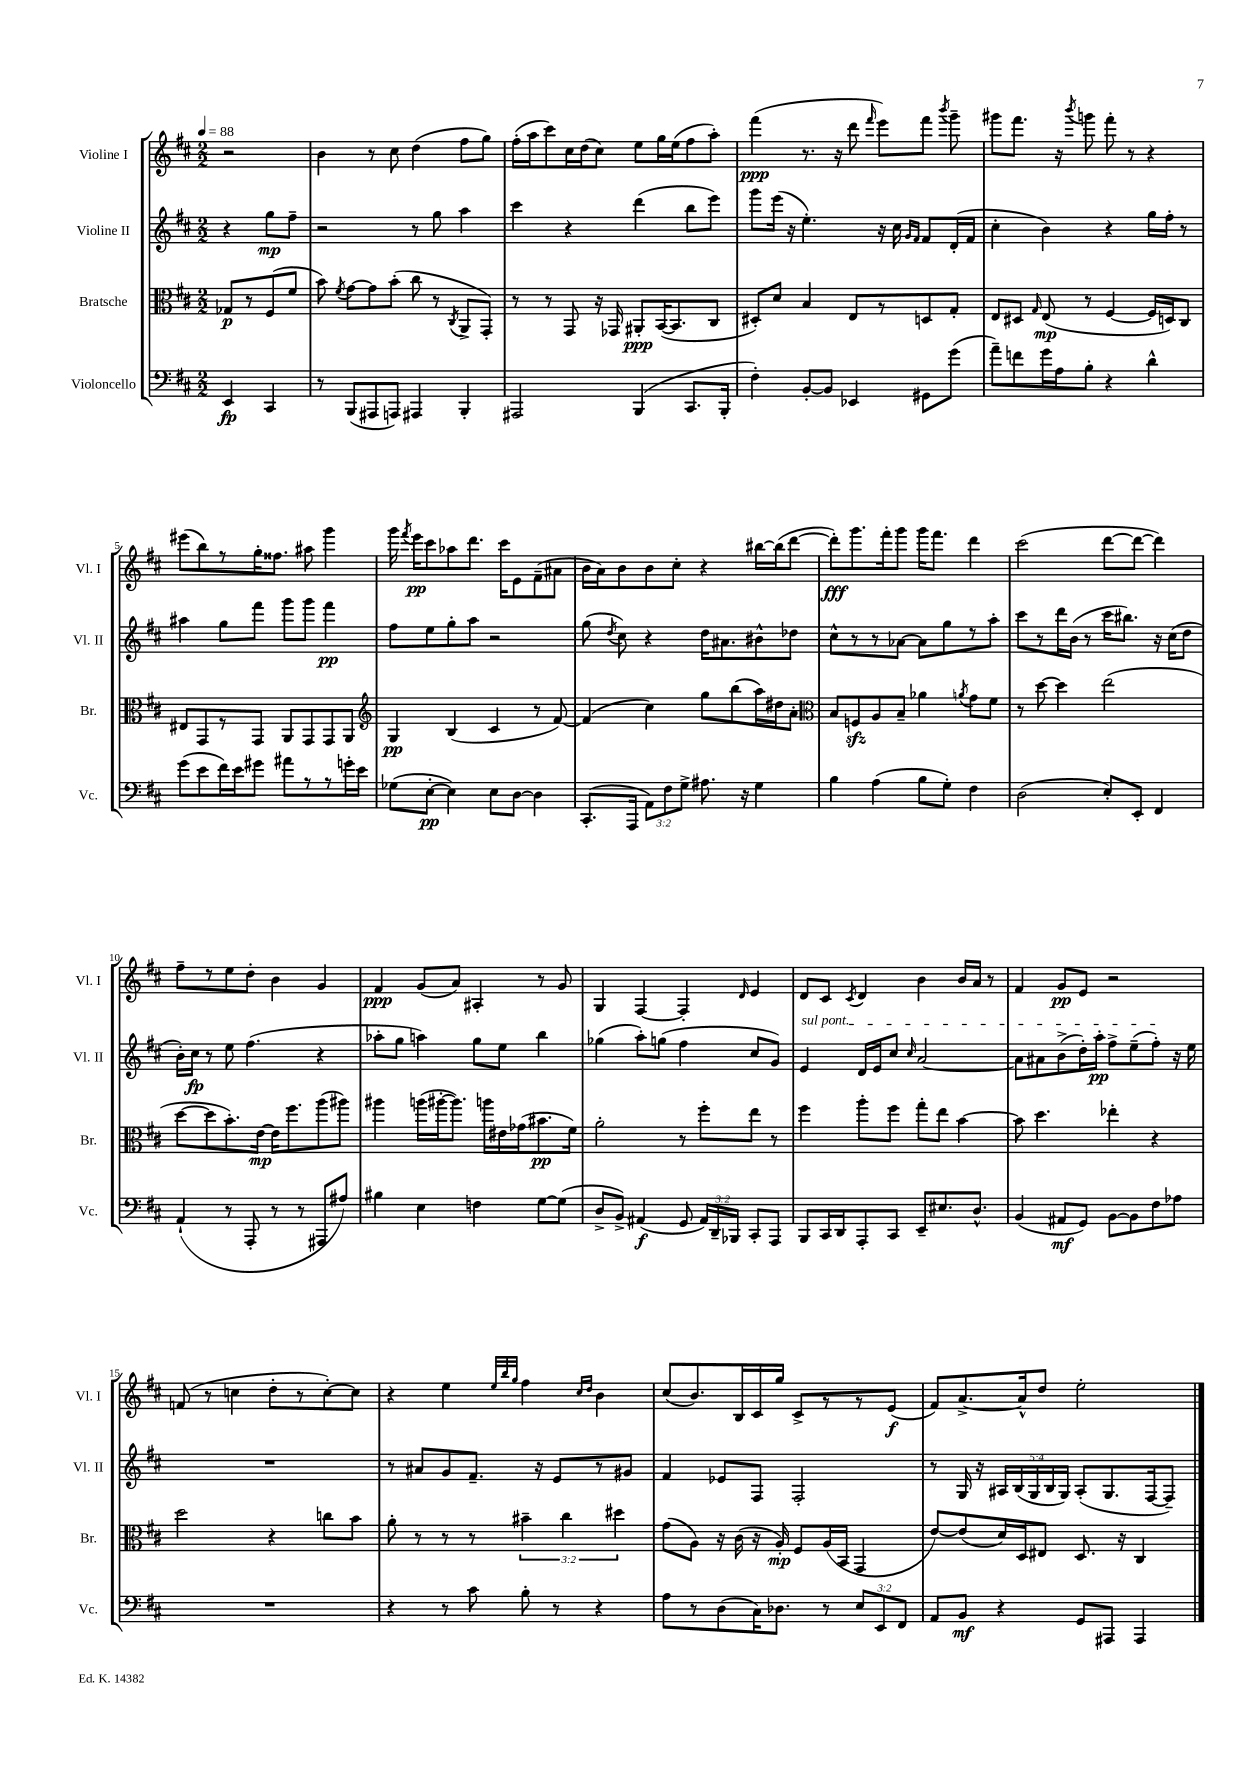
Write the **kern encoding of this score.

**kern	**dynam	**kern	**dynam	**kern	**dynam	**kern	**dynam
*part4	*part4	*part3	*part3	*part2	*part2	*part1	*part1
*staff4	*staff4	*staff3	*staff3	*staff2	*staff2	*staff1	*staff1
*I"Violoncello	*	*I"Bratsche	*	*I"Violine II	*	*I"Violine I	*
*I'Vc.	*	*I'Br.	*	*I'Vl. II	*	*I'Vl. I	*
*clefF4	*	*clefC3	*	*clefG2	*	*clefG2	*
*k[f#c#]	*	*k[f#c#]	*	*k[f#c#]	*	*k[f#c#]	*
*M2/2	*	*M2/2	*	*M2/2	*	*M2/2	*
*MM88	*	*MM88	*	*MM88	*	*MM88	*
=	=	=	=	=	=	=	=
4EE/	fp	8G-X/L	p	4r	.	2r	.
.	.	8r	.	.	.	.	.
4CC#/	.	(8F#/	.	8gg\L	mp	.	.
.	.	8f#/J	.	8ff#~\J	.	.	.
=1	=1	=1	=1	=1	=1	=1	=1
8r	.	8b\)	.	2r	.	4b\	.
.	.	8qf#/	.	.	.	.	.
(8BBB/L	.	[8g\L	.	.	.	.	.
8AAA#X/	.	8g\]	.	.	.	8r	.
8AAAn/J)	.	(8b'\J	.	.	.	8cc#\	.
4AAA#X/	.	8cc#\	.	8r	.	(4dd\	.
.	.	8r	.	8gg\	.	.	.
.	.	8qC#/	.	.	.	.	.
4BBB'/	.	8AA^/L	.	4aa\	.	8ff#\L	.
.	.	8GG'/J)	.	.	.	8gg\J)	.
=2	=2	=2	=2	=2	=2	=2	=2
2AAA#X/	.	8r	.	4ccc#\	.	(16ff#'\LL	.
.	.	.	.	.	.	16aa\J	.
.	.	8r	.	.	.	8ccc#\)	.
.	.	8GG/	.	4r	.	16cc#\L	.
.	.	.	.	.	.	(16dd\J	.
.	.	16r	.	.	.	8cc#\J)	.
.	.	16GG-X/	.	.	.	.	.
(4BBB/	.	8AA#X'/L	ppp	(4ddd\	.	8ee\L	.
.	.	([16BB/K	.	.	.	16gg\L	.
.	.	8.BB/]	.	.	.	(16ee\J	.
8.CC#/L	.	.	.	8bb\L	.	8ff#\	.
.	.	8C#/J	.	8eee\J)	.	8aa'\J)	.
16BBB'/Jk	.	.	.	.	.	.	.
=3	=3	=3	=3	=3	=3	=3	=3
4F#'\)	.	8D#X'/L)	.	8ggg\L	.	(4fff#\	ppp
.	.	8d/J	.	(16eee\Jk	.	.	.
.	.	.	.	16r	.	.	.
[8BB'/L	.	4B/	.	4.ee'\)	.	8.r	.
8BB/J]	.	.	.	.	.	.	.
.	.	.	.	.	.	16r	.
4EE-X/	.	8E/L	.	.	.	8ddd\	.
.	.	.	.	.	.	16qqfff#/	.
.	.	8r	.	16r	.	8eee\L)	.
.	.	.	.	16cc#\	.	.	.
.	.	.	.	16qqg/LL	.	.	.
.	.	.	.	16qqf#/JJ	.	.	.
8GG#X\L	.	8Dn/	.	8f#/L	.	8fff#\J	.
.	.	.	.	.	.	8qbbb/	.
(8g\J	.	8G'/J	.	(16d'/L	.	8ggg~\	.
.	.	.	.	16f#/JJ	.	.	.
=4	=4	=4	=4	=4	=4	=4	=4
8a~\L)	.	8E/L	.	4cc#'\	.	8ggg#X\L	.
8fn\	.	8D#X/J	.	.	.	8.fff#\J	.
.	.	16qqG/	.	.	.	.	.
16g\L	.	(8E/	mp	4b\)	.	.	.
16A\J	.	.	.	.	.	16r	.
.	.	.	.	.	.	8qbbb/	.
8B'\J	.	8r	.	.	.	8gggn\	.
4r	.	[4F#/	.	4r	.	8fff#'\	.
.	.	.	.	.	.	8r	.
4d^^\	.	16F#/LL]	.	16gg\LL	.	4r	.
.	.	16Dn/J)	.	16ff#'\JJ	.	.	.
.	.	8C#/J	.	8r	.	.	.
!!LO:LB:g=z
=5	=5	=5	=5	=5	=5	=5	=5
(8g\L	.	8E#X/L	.	4aa#X\	.	(8eee#X\L	.
8e\	.	8GG/	.	.	.	8bb\)	.
16f#\L)	.	8r	.	8gg\L	.	8r	.
16e\J	.	.	.	.	.	.	.
8g#X\J	.	8GG/J	.	8fff#\J	.	16gg'\K	.
.	.	.	.	.	.	8.ff##X\J	.
8a#X\L	.	8AA/L	.	8ggg\L	.	.	.
8r	.	8GG/	.	8ggg\J	.	8aa#X\	.
8r	.	8GG/	.	4fff#\	pp	4ggg\	.
16gn'\L	.	8AA/J	.	.	.	.	.
16e\JJ	.	.	.	.	.	.	.
=6	=6	=6	=6	=6	=6	=6	=6
*	*	*clefG2	*	*	*	*	*
(8G-X\L	.	4G/	pp	8ff#\L	.	16ggg\	.
.	.	.	.	.	.	8qfff#/	.
.	.	.	.	.	.	16eee\KL	pp
[8E'\J	pp	.	.	8ee\	.	8ccc#\	.
4E\])	.	(4B/	.	8gg'\	.	8aa-X\	.
.	.	.	.	8aa\J	.	8.ddd\J	.
8E\L	.	4c#/	.	2r	.	.	.
.	.	.	.	.	.	16ccc#\KL	.
[8D\J	.	.	.	.	.	8e\	.
4D\]	.	8r	.	.	.	(8f#~\	.
.	.	[8f#/)	.	.	.	8a#X\J	.
=7	=7	=7	=7	=7	=7	=7	=7
(8.CC#'/L	.	(4f#/]	.	(8gg\	.	16b\LL	.
.	.	.	.	.	.	16a\J)	.
.	.	.	.	8qdd/	.	.	.
.	.	.	.	8cc#\)	.	8b\	.
16AAA/Jk	.	.	.	.	.	.	.
12AA\L)	.	4cc#\)	.	4r	.	8b\	.
12F#\	.	.	.	.	.	.	.
.	.	.	.	.	.	8cc#'\J	.
12G^\J	.	.	.	.	.	.	.
8.A#X\	.	8gg\L	.	16dd\KL	.	4r	.
.	.	.	.	8.a#X\	.	.	.
.	.	(8bb\	.	.	.	.	.
16r	.	.	.	.	.	.	.
4G\	.	16aa\L)	.	8b#X^^\	.	[16bb#X\LL	.
.	.	16dd#X\J	.	.	.	(16bb#\J]	.
.	.	8a'\J	.	8dd-X\J	.	[8ddd\J	.
=8	=8	=8	=8	=8	=8	=8	=8
*	*	*clefC3	*	*	*	*	*
4B\	.	8B/L	.	8cc#^^\L	.	8ddd'\L])	fff
.	.	8Fnzz/	.	8r	.	8.ggg\	.
(4A\	.	8A/	.	8r	.	.	.
.	.	.	.	.	.	16fff#'\k	.
.	.	8B~/J	.	[8a-X\J	.	8ggg\J	.
8B\L	.	4a-X\	.	8a-\L]	.	16ggg\KL	.
.	.	.	.	.	.	8.fff#\J	.
8G'\J)	.	.	.	8gg\	.	.	.
.	.	8qan/	.	.	.	.	.
4F#\	.	8g\L	.	8r	.	4ddd\	.
.	.	8f#\J	.	8aa'\J	.	.	.
=9	=9	=9	=9	=9	=9	=9	=9
(2D\	.	8r	.	8ccc#\L	.	(2ccc#\	.
.	.	[8dd\	.	8r	.	.	.
.	.	4dd\]	.	16ddd\L	.	.	.
.	.	.	.	(16b\JJ	.	.	.
.	.	.	.	8r	.	.	.
8E'/L)	.	(2ee\	.	16ccc#\KL	.	[8ddd\L	.
.	.	.	.	8.bb#X\J)	.	.	.
8EE'/J	.	.	.	.	.	8ddd\J_	.
4FF#/	.	.	.	16r	.	4ddd\])	.
.	.	.	.	(16cc#\KL	.	.	.
.	.	.	.	8dd\J	.	.	.
!!LO:LB:g=z
=10	=10	=10	=10	=10	=10	=10	=10
(4AA`/	.	[8dd\L	.	16b'\LL)	.	8ff#~\L	.
.	.	.	.	16cc#\JJ	fp	.	.
.	.	8dd\]	.	8r	.	8r	.
8r	.	8.b'\)	.	8ee\	.	8ee\	.
8AAA'/	.	.	.	(4.ff#\	.	8dd'\J	.
.	.	[16e\Jk	mp	.	.	.	.
8r	.	16e\KL]	.	.	.	4b\	.
.	.	8.ff#\	.	.	.	.	.
8r	.	.	.	.	.	.	.
8AAA#X/L	.	(8aa\	.	4r	.	4g/	.
8A#X/J)	.	8aa#X\J)	.	.	.	.	.
=11	=11	=11	=11	=11	=11	=11	=11
4B#X\	.	4aa#X\	.	8aa-X'\L	.	4f#/	ppp
.	.	.	.	8gg\J	.	.	.
4E\	.	(16aan\LL	.	4aan\)	.	(8g/L	.
.	.	[16aa#X'\J	.	.	.	.	.
.	.	8.aa#\J])	.	.	.	8a/J)	.
4Fn\	.	.	.	8gg\L	.	4A#X'/	.
.	.	16aan\LL	.	.	.	.	.
.	.	16e#X\	.	8ee\J	.	.	.
.	.	(16g-X\J	.	.	.	.	.
[8G\L	.	8.b#X\	pp	4bb\	.	8r	.
(8G\J]	.	.	.	.	.	8g/	.
.	.	16f#\Jk)	.	.	.	.	.
=12	=12	=12	=12	=12	=12	=12	=12
8D^/L	.	2a'\	.	(4gg-X\	.	4G/	.
8BB^/J)	.	.	.	.	.	.	.
(4AA#X/	f	.	.	8aa'\L)	.	[4F#/	.
.	.	.	.	(8ggn\J	.	.	.
8GG/	.	8r	.	4ff#\	.	4F#'/]	.
24AA#/LL)	.	8ff#'\L	.	.	.	.	.
24DD~/	.	.	.	.	.	.	.
24BBB-X/JJ	.	.	.	.	.	.	.
.	.	.	.	.	.	16qqd/	.
8CC#'/L	.	8ee\J	.	8cc#/L	.	4e/	.
8AAA/J	.	8r	.	8g/J)	.	.	.
=13	=13	=13	=13	=13	=13	=13	=13
!	!	!	!	!LO:TX:a:i:t=sul pont.	!	!	!
8BBB/L	.	4ff#\	.	4e/	.	8d/L	.
16CC#/L	.	.	.	.	.	8c#/J	.
16DD/J	.	.	.	.	.	.	.
.	.	.	.	.	.	8qc#/	.
8AAA'/	.	8aa'\L	.	16d/LL	.	4d/	.
.	.	.	.	16e/J	.	.	.
8CC#/J	.	8ff#\J	.	8cc#/J	.	.	.
.	.	.	.	16qqcc#/	.	.	.
8EE~/L	.	8gg'\L	.	[2a/	.	4b\	.
8.E#X/	.	8ee\J	.	.	.	.	.
.	.	[4b\	.	.	.	16b/LL	.
8.D^^/J	.	.	.	.	.	16a/JJ	.
.	.	.	.	.	.	8r	.
=14	=14	=14	=14	=14	=14	=14	=14
(4BB/	.	8b\]	.	8a\L]	.	4f#/	.
.	.	4.dd\	.	8a#X\	.	.	.
8AA#X/L	mf	.	.	(8b^\	.	8g/L	pp
8GG/J)	.	.	.	16dd'\L)	.	8e/J	.
.	.	.	.	16aa'\JJ	pp	.	.
[8BB\L	.	4ee-X'\	.	8ff#^\L	.	2r	.
8BB\]	.	.	.	(8ee~\	.	.	.
8F#\	.	4r	.	8ff#'\J)	.	.	.
8A-X\J	.	.	.	16r	.	.	.
.	.	.	.	16ee\	.	.	.
!!LO:LB:g=z
=15	=15	=15	=15	=15	=15	=15	=15
1r	.	2dd\	.	1r	.	(8fn/	.
.	.	.	.	.	.	8r	.
.	.	.	.	.	.	4ccn\	.
.	.	4r	.	.	.	8dd'\L	.
.	.	.	.	.	.	8r	.
.	.	8ccn\L	.	.	.	[8cc'\)	.
.	.	8b\J	.	.	.	8cc\J]	.
=16	=16	=16	=16	=16	=16	=16	=16
4r	.	8a'\	.	8r	.	4r	.
.	.	8r	.	8a#X/L	.	.	.
8r	.	8r	.	8g/	.	4ee\	.
8c#\	.	8r	.	8.f#~/J	.	.	.
.	.	.	.	.	.	32qqee/LLL	.
.	.	.	.	.	.	32qqbb/	.
.	.	.	.	.	.	32qqgg/JJJ	.
8B'\	.	6b#X~\	.	.	.	4ff#\	.
.	.	.	.	16r	.	.	.
8r	.	.	.	8e/L	.	.	.
.	.	6cc#\	.	.	.	.	.
.	.	.	.	.	.	16qqcc#/LL	.
.	.	.	.	.	.	16qqdd/JJ	.
4r	.	.	.	8r	.	4b\	.
.	.	6dd#X\	.	.	.	.	.
.	.	.	.	8g#X/J	.	.	.
=17	=17	=17	=17	=17	=17	=17	=17
8A\L	.	(8g\L	.	4f#/	.	(8cc#/L	.
8r	.	8A\J)	.	.	.	8.b/)	.
(8D\	.	16r	.	8e-X/L	.	.	.
.	.	(16c#\	.	.	.	16B/L	.
16C#\K)	.	16r	.	8F#/J	.	16c#/	.
8.D-X\J	.	16A'/)	mp	.	.	16gg/JJ	.
.	.	8F#/L	.	2F#'/	.	8c#^/L	.
8r	.	(16A/L	.	.	.	8r	.
.	.	16BB/JJ	.	.	.	.	.
12E/L	.	4GG/	.	.	.	8r	.
12EE/	.	.	.	.	.	.	.
.	.	.	.	.	.	(8e/J	f
12FF#/J	.	.	.	.	.	.	.
=18	=18	=18	=18	=18	=18	=18	=18
8AA/L	.	[8e/L)	.	8r	.	8f#/L)	.
8BB/J	mf	(8e/]	.	16G/	.	[8.a^/	.
.	.	.	.	16r	.	.	.
4r	.	16d/L)	.	20A#X/LL	.	.	.
.	.	.	.	(20B/	.	.	.
.	.	16D/J	.	.	.	16a^^/k]	.
.	.	.	.	20G/	.	.	.
.	.	8E#X/J	.	.	.	8dd/J	.
.	.	.	.	20B/	.	.	.
.	.	.	.	20G/JJ)	.	.	.
8GG/L	.	8.D/	.	(8A#'/L	.	2ee'\	.
8AAA#X/J	.	.	.	8.G/	.	.	.
.	.	16r	.	.	.	.	.
4AAA#/	.	4C#/	.	.	.	.	.
.	.	.	.	[16F#/k	.	.	.
.	.	.	.	8F#~/J])	.	.	.
==	==	==	==	==	==	==	==
*-	*-	*-	*-	*-	*-	*-	*-
